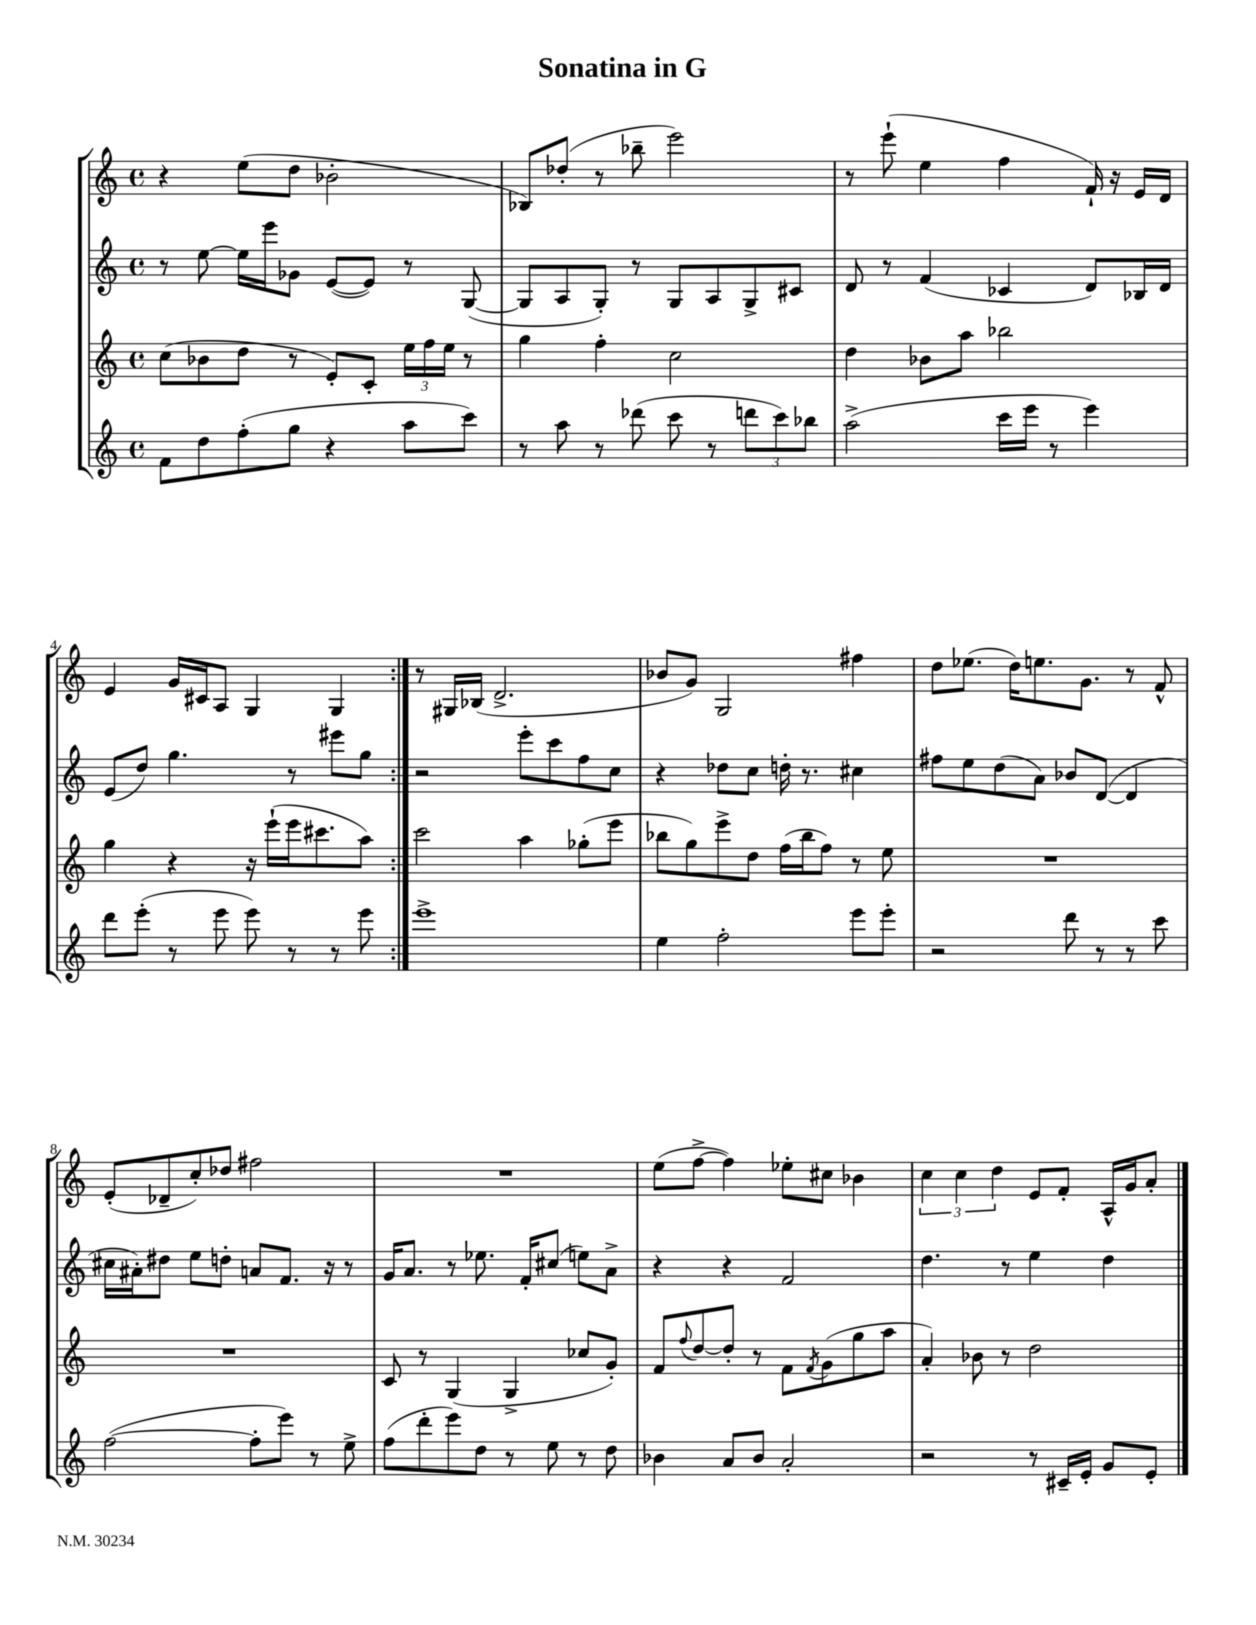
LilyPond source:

\header { title = "Sonatina in G" }
<<
\new StaffGroup <<
\new Staff = "s0" {
    \clef treble \key c \major \defaultTimeSignature \time 4/4
    \repeat volta 2 { r4 e''8( d''8 bes'2-. |
    bes8) des''8-.( r8 bes''8-- e'''2) |
    r8 e'''8-!( e''4 f''4 f'16-!) r16 e'16 d'16 |
    e'4 g'16 cis'16 a8 g4 g4 | }
    r8 gis16 bes16( d'2.-> |
    bes'8 g'8) g2 fis''4 |
    d''8 ees''8.( d''16) e''8. g'8. r8 f'8-^ |
    e'8-.( des'8-- c''8-.) des''8 fis''2 |
    R1 |
    e''8( f''8~-> f''4) ees''8-. cis''8 bes'4 |
    \tuplet 3/2 { c''4 c''4 d''4 } e'8 f'8-. a16-^ g'16 a'8-. \bar "|." |
}
\new Staff = "s1" {
    \clef treble \key c \major \defaultTimeSignature \time 4/4
    \repeat volta 2 { r8 e''8~ e''16 e'''16 ges'8 e'8~( e'8) r8 g8~( |
    g8 a8 g8-.) r8 g8 a8 g8-> cis'8 |
    d'8 r8 f'4( ces'4 d'8) bes16 d'16 |
    e'8( d''8) g''4. r8 eis'''8 g''8 | }
    r2 e'''8-. c'''8 f''8 c''8 |
    r4 des''8 c''8 d''16-. r8. cis''4 |
    fis''8 e''8 d''8( a'8) bes'8 d'8~( d'4 |
    cis''16 ais'16-.) dis''8 e''8 d''8-. a'8 f'8. r16 r8 |
    g'16 a'8. r8 ees''8. f'16-. cis''8( e''8) a'8-> |
    r4 r4 f'2 |
    d''4. r8 e''4 d''4 \bar "|." |
}
\new Staff = "s2" {
    \clef treble \key c \major \defaultTimeSignature \time 4/4
    \repeat volta 2 { c''8( bes'8 d''8 r8 e'8-.) c'8-. \tuplet 3/2 { e''16 f''16 e''16 } r8 |
    g''4 f''4-. c''2 |
    d''4 bes'8 a''8 bes''2 |
    g''4 r4 r16 e'''16-!( e'''16 cis'''8. a''8) | }
    c'''2 a''4 ges''8-.( e'''8 |
    bes''8 g''8) e'''8-> d''8 f''16( bes''16 f''8) r8 e''8 |
    R1 |
    R1 |
    c'8 r8 g4( g4-> ces''8 g'8-.) |
    f'8 \appoggiatura { f''8 } d''8~ d''8-. r8 f'8 \acciaccatura { f'8 } g'8( g''8 a''8 |
    a'4-.) bes'8 r8 d''2 \bar "|." |
}
\new Staff = "s3" {
    \clef treble \key c \major \defaultTimeSignature \time 4/4
    \repeat volta 2 { f'8 d''8 f''8-.( g''8 r4 a''8 c'''8) |
    r8 a''8 r8 des'''8( c'''8 r8 \tuplet 3/2 { d'''8 c'''8) bes''8 } |
    a''2->( c'''16 e'''16 r8 e'''4) |
    d'''8 e'''8-.( r8 e'''8 e'''8) r8 r8 e'''8 | }
    e'''1-> |
    e''4 f''2-. e'''8 e'''8-. |
    r2 d'''8 r8 r8 c'''8 |
    f''2~( f''8-. e'''8) r8 e''8-> |
    f''8( d'''8-. e'''8) d''8 r8 e''8 r8 d''8 |
    bes'4 a'8 bes'8 a'2-. |
    r2 r8 cis'16-- e'16-. g'8 e'8-. \bar "|." |
}
>>
>>
